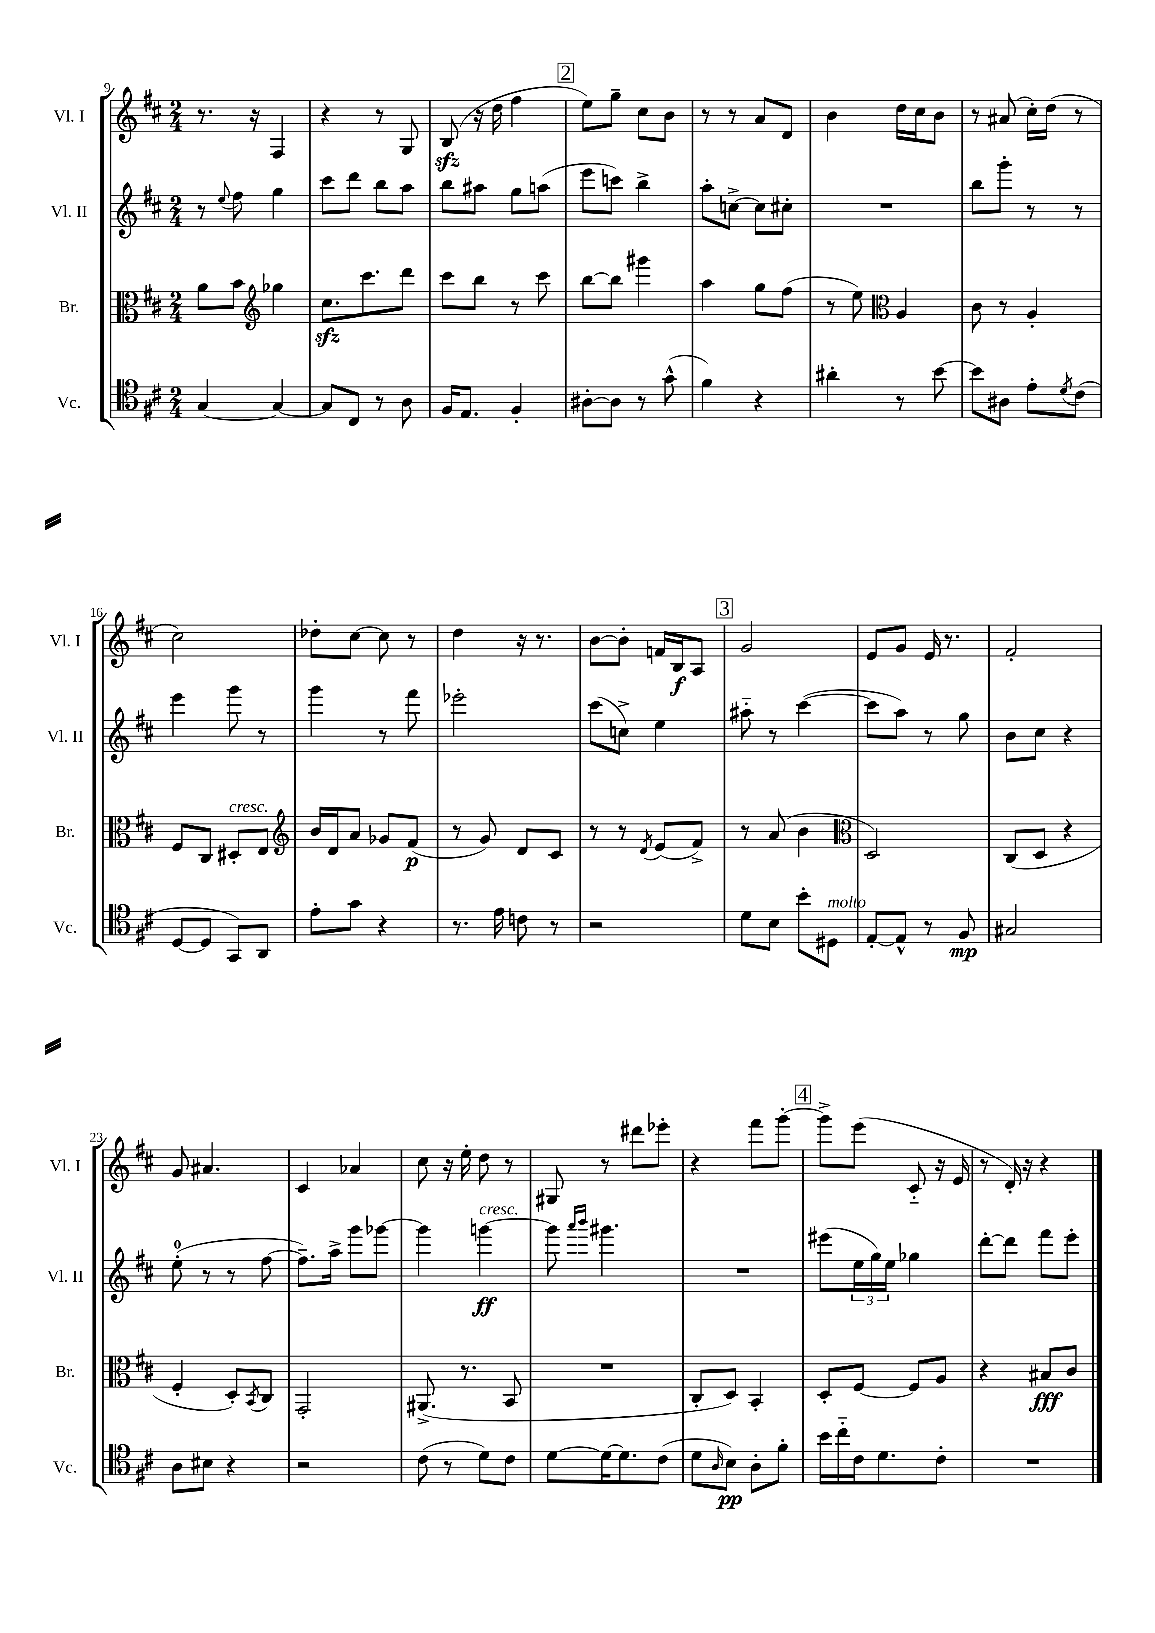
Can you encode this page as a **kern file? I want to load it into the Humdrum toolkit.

**kern	**kern	**kern	**kern
*staff4	*staff3	*staff2	*staff1
*clefC4	*clefC3	*clefG2	*clefG2
*k[f#c#]	*k[f#c#]	*k[f#c#]	*k[f#c#]
*M2/4	*M2/4	*M2/4	*M2/4
[4G/	8a\L	8r	8.r
.	.	8qqee/	.
.	8b\J	8ff#\	.
.	.	.	16r
*	*clefG2	*	*
4G/_	4gg-\	4gg\	4F#/
=	=	=	=
8G/]L	8.cc#\L	8ccc#\L	4r
8C#/J	.	8ddd\J	.
.	8.ccc#\	.	.
8r	.	8bb\L	8r
8A\	8ddd\J	8aa\J	8G/
=	=	=	=
16F#/LK	8ccc#\L	8bb\L	(8B/
8.E/J	.	.	.
.	8bb\J	8aa#\J	16r
.	.	.	16dd\
4F#'/	8r	8gg\L	4ff#\
.	8ccc#\	(8aa\J	.
=	=	=	=
[8A#'\L	[8bb\L	8eee\L	8ee\L)
8A#\]J	8bb\]J	8ccc\J)	8gg~\J
8r	4ggg#\	4bb^\	8cc#\L
(8g^^\	.	.	8b\J
=	=	=	=
4f#\)	4aa\	8aa'\L	8r
.	.	[8cc^\J	8r
4r	8gg\L	8cc\]L	8a/L
.	(8ff#\J	8cc#'\J	8d/J
=	=	=	=
4a#'\	8r	2r	4b\
.	8ee\)	.	.
*	*clefC3	*	*
8r	4A/	.	16dd\LL
.	.	.	16cc#\J
[8b\	.	.	8b\J
=	=	=	=
8b\]L	8c#\	8bb\L	8r
8A#\J	8r	8ggg'\J	(8a#/
8e'\L	4A'/	8r	16cc#'\LL)
.	.	.	(16dd\JJ
8qd/	.	.	.
(8c#\J	.	8r	8r
=	=	=	=
[8D/L	8F#/L	4eee\	2cc#\)
8D/]J	8C#/J	.	.
8GG/L)	8D#'/L	8ggg\	.
8AA/J	8E/J	8r	.
=	=	=	=
*	*clefG2	*	*
8e'\L	16b/LL	4ggg\	8dd-'\L
.	16d/J	.	.
8g\J	8a/J	.	[8cc#\J
4r	8g-/L	8r	8cc#\]
.	(8f#/J	8fff#\	8r
=	=	=	=
8.r	8r	2eee-'\	4dd\
.	8g/)	.	.
16e\	.	.	.
8c\	8d/L	.	16r
.	.	.	8.r
8r	8c#/J	.	.
=	=	=	=
2r	8r	(8ccc#\L	[8b\L
.	8r	8cc^\J)	8b'\]J
.	8qd/	.	.
.	(8e/L	4ee\	16f/LL
.	.	.	16B/J
.	8f#^/J)	.	8A/J
=	=	=	=
8d\L	8r	8aa#'~\	2g/
8B\J	(8a/	8r	.
8b'\L	4b\	([4ccc#\	.
8D#\J	.	.	.
=	=	=	=
*	*clefC3	*	*
[8E'/L	2D/)	8ccc#\]L	8e/L
8E^^/]J	.	8aa\J)	8g/J
8r	.	8r	16e/
.	.	.	8.r
8F#/	.	8gg\	.
=	=	=	=
2G#/	(8C#/L	8b\L	2f#'/
.	8D/J	8cc#\J	.
.	4r	4r	.
=	=	=	=
8A\L	4F#'/	(8ee'\	8g/
8B#\J	.	8r	4.a#/
4r	8D'/L)	8r	.
.	8qBB/	.	.
.	8C#/J	[8ff#\	.
=	=	=	=
2r	2GG'/	8.ff#~\]L)	4c#/
.	.	16aa^\Jk	.
.	.	8ggg\L	4a-/
.	.	[8ggg-\J	.
=	=	=	=
(8c#\	(8.AA#^/	4ggg-\]	8cc#\
8r	.	.	16r
.	8.r	.	16ee'\
8d\L)	.	[4ggg\	8dd\
8c#\J	8BB/	.	8r
=	=	=	=
[8d\L	2r	8ggg\]	8G#/
.	.	16qqaaa/LL	.
.	.	16qqbbb/JJ	.
16d\_K	.	4.ggg#\	8r
8.d\]	.	.	.
.	.	.	8ddd#\L
(8c#\J	.	.	8eee-'\J
=	=	=	=
8d\L	8C#'/L	2r	4r
16qqA/	.	.	.
8B\J)	8D/J)	.	.
8A'\L	4BB'/	.	8fff#\L
8f#'\J	.	.	[8ggg'\J
=	=	=	=
16b\LL	8D'/L	(8eee#\L	8ggg^\]L
16cc#'~\	.	.	.
16c#\J	[8F#/J	24ee\L	(8eee\J
.	.	24gg\)	.
8.d\	.	.	.
.	.	24ee\JJ	.
.	8F#/]L	4gg-\	8c#'~/
8c#'\J	8A/J	.	16r
.	.	.	16e/
=	=	=	=
2r	4r	[8ddd'\L	8r
.	.	8ddd\]J	16d'/)
.	.	.	16r
.	8B#/L	8fff#\L	4r
.	8c#/J	8eee'\J	.
==	==	==	==
*-	*-	*-	*-
